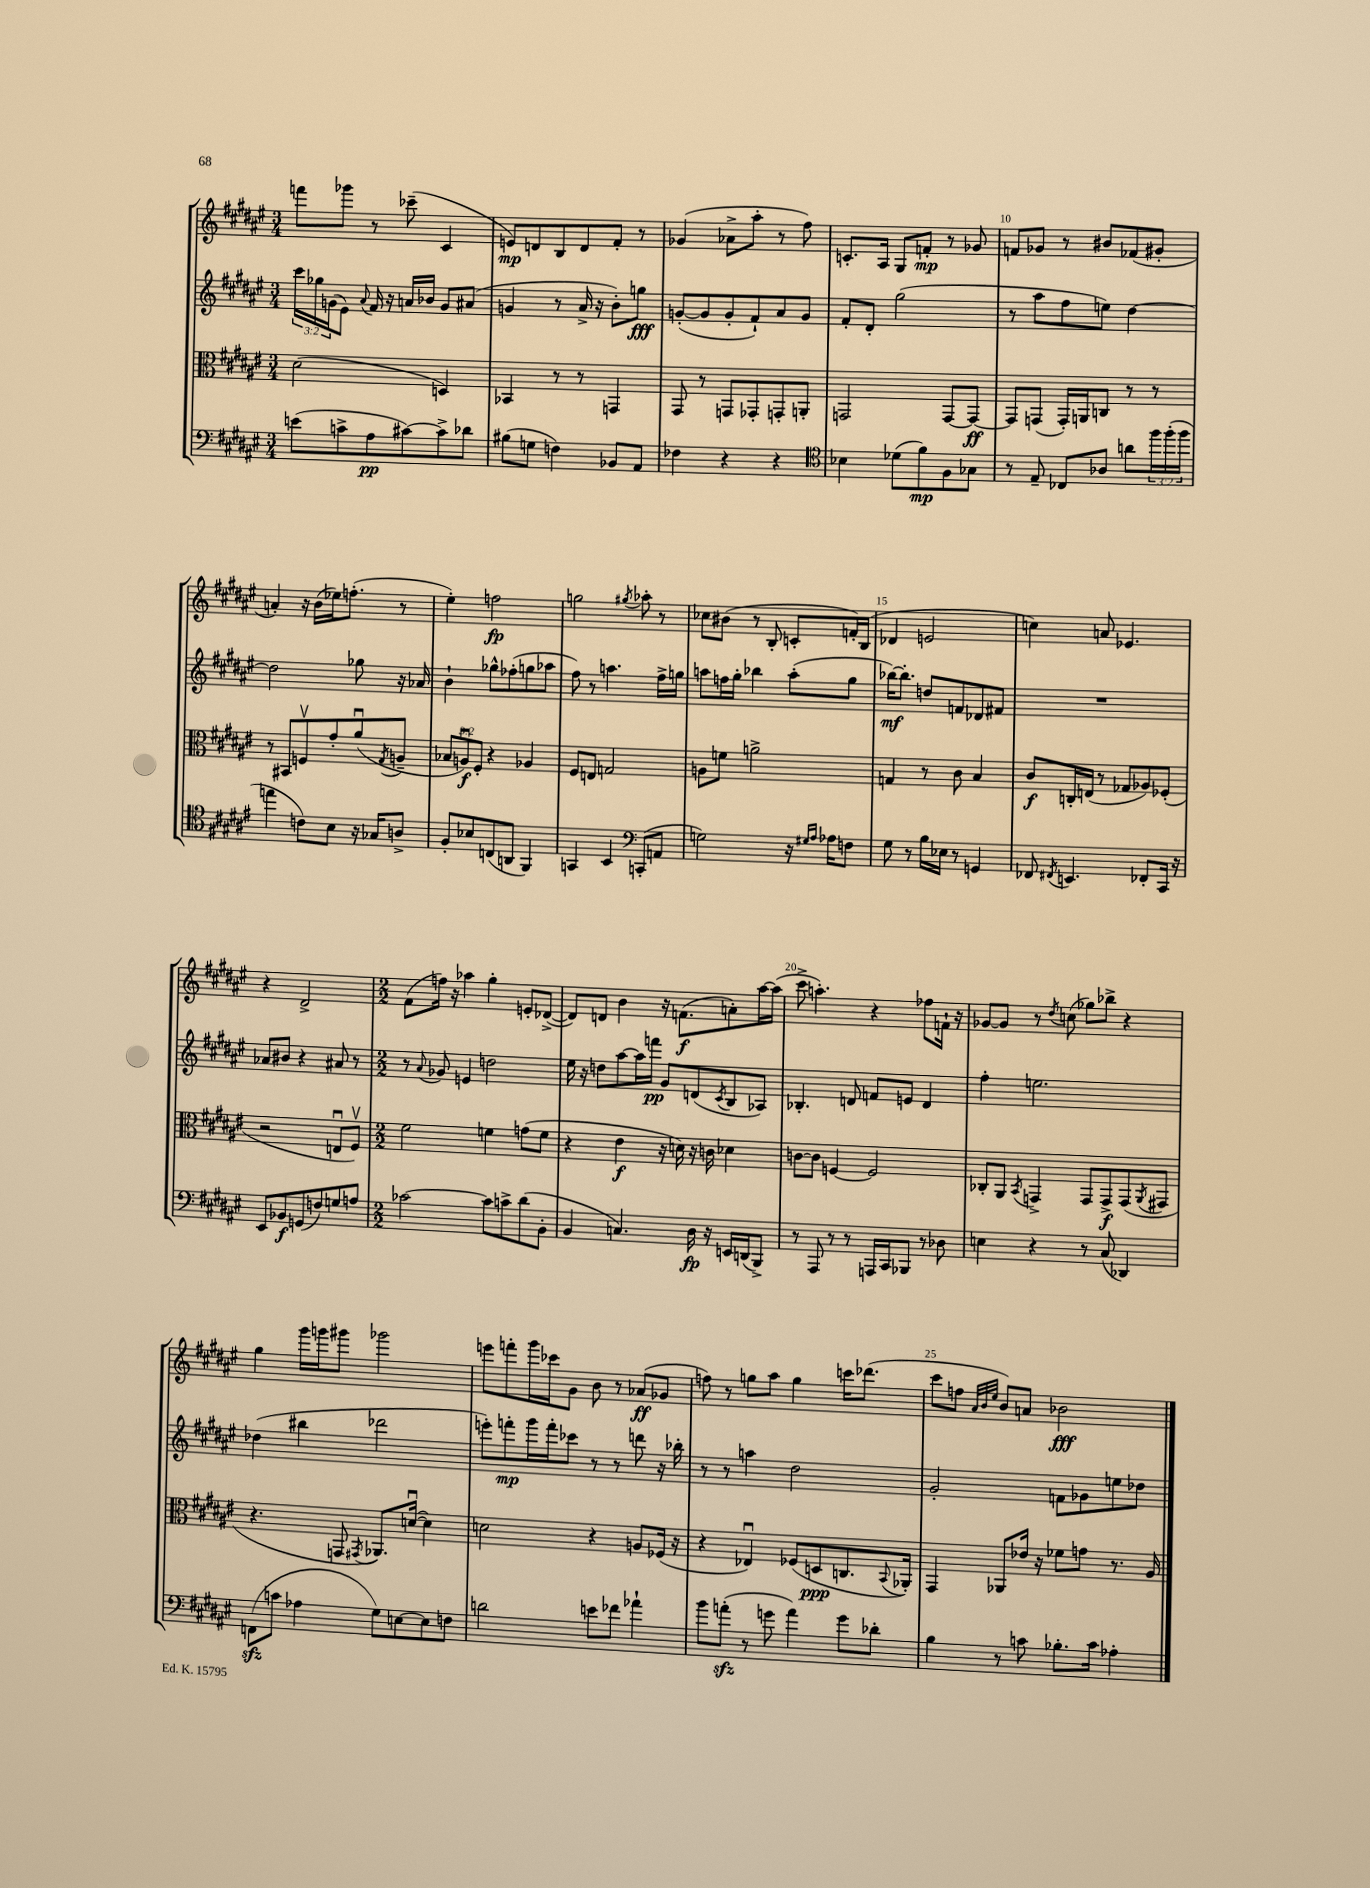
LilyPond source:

<<
\new StaffGroup <<
\new Staff = "s0" {
    \clef treble \key fis \major \numericTimeSignature \time 3/4
    f'''8 ges'''8 r8 ces'''8--( cis'4 |
    e'8\mp) d'8 b8 d'8 fis'8-. r8 |
    ges'4( aes'8-> ais''8-. r8 fis''8) |
    c'8.-. ais16 gis8 f'8-.\mp r8 ges'8 |
    f'8 ges'8 r8 bis'8 fes'8( gis'8-. |
    a'4-.) r16 b'16( ees''16) f''8.-.( r8 |
    eis''4-.) f''2\fp |
    g''2 \acciaccatura { gis''8 } aes''8-. r8 |
    ces''8 bis'8( r8 b8-. c'8-. f'16-.) b16( |
    des'4 e'2 |
    c''4) a'8 ees'4. |
    r4 dis'2-> |
    \numericTimeSignature \time 2/2 fis'8( f''16) r16 aes''4 gis''4-. e'8-. des'8~->( |
    des'8) d'8 b'4 r16 f'8.\f( a'8-.) ais''16~ ais''16( |
    cis'''8-> a''4.-.) r4 fes''8 f'16-! r16 |
    ges'8~ ges'8 r8 \acciaccatura { dis''8 } c''8( ges''8) bes''8-> r4 |
    gis''4 gis'''16 g'''16 gis'''8 ges'''2 |
    e'''8 f'''8-. gis'''16 ces'''16 gis'8 b'8 r8 aes'8\ff( ges'8 |
    f''8) r8 g''8 ais''8 g''4 c'''16 des'''8.( |
    cis'''8 f''8 \grace { ais'32 b'32 eis''32 } b'8) a'8 bes'2\fff \bar "|." |
}
\new Staff = "s1" {
    \clef treble \key fis \major \numericTimeSignature \time 3/4 \override Staff.TupletNumber.text = #tuplet-number::calc-fraction-text
    \tuplet 3/2 { cis'''16 ges''16 g'16( } eis'8) \appoggiatura { ais'8 } fis'16 r16 a'16 bes'16 g'8 ais'8( |
    g'4 r8 ais'16-> r16 b'8-.) g''8\fff |
    g'8~-.( g'8 g'8-. fis'8-!) ais'8 g'8 |
    fis'8-. dis'8-. gis''2( |
    r8 ais''8 fis''8 e''8) dis''4~ |
    dis''2 ges''8 r16 aes'16 |
    b'4-! ges''8-^ fes''8-.( g''8 aes''8 |
    fis''8) r8 a''4. fis''16-> g''16 |
    a''8 f''16 gis''16-. bes''4 a''8-.( gis''8 |
    bes''16~\mf) bes''8.-. d''8 f'8 des'8 fis'8 |
    R2. |
    aes'8 bis'8 r4 ais'8 r8 |
    \numericTimeSignature \time 2/2 r8 \appoggiatura { ais'8 } ges'8 e'4 d''2 |
    eis''16 r16 d''8 ais''8~ ais''16 f'''16\pp gis'8 d'8( \acciaccatura { cis'8 } b8 aes8) |
    bes4.-. d'8 f'8 e'8 d'4 |
    fis''4-. e''2. |
    des''4( bis''4 des'''2 |
    e'''8-.) f'''8-.\mp gis'''16 f'''16-. ces'''8 r8 r8 d'''8 r16 bes''16-. |
    r8 r8 a''4 dis''2 |
    gis'2-. f'8 ges'8 e''8 des''8 \bar "|." |
}
\new Staff = "s2" {
    \clef alto \key fis \major \numericTimeSignature \time 3/4 \override Staff.TupletNumber.text = #tuplet-number::calc-fraction-text
    dis'2( d4) |
    bes,4 r8 r8 g,4 |
    gis,8 r8 g,8 ges,8-. g,8-. a,8-. |
    g,2 g,8~ g,8~\ff |
    g,8 g,8( g,16-.) a,16 c8 r8 r8 |
    r8 bis,8 f8\upbow gis'8-. ais'8\downbow( \acciaccatura { gis8 } a8-- |
    \tuplet 3/2 { bes8 a8\downbow\f) fis8-. } r4 aes4 |
    fis8 e8 g2 |
    a8 f'8 a'2-> |
    g4 r8 cis'8 b4 |
    cis'8\f c16-. e16( r8 ges8 aes8) fes8-.( |
    r2 e8\downbow fis8\upbow) |
    \numericTimeSignature \time 2/2 fis'2 f'4 g'8( f'8 |
    r4 eis'4\f r16 d'16) r16 c'16 des'4 |
    c'8~ c'8 f4~ f2 |
    ces8-. ais,8 \acciaccatura { b,8 } g,4-> g,8 g,8->\f g,8( \acciaccatura { ais,8 } gis,8 |
    r4. g,8 \acciaccatura { gis,8 } aes,8.) d'16~\downbow( d'4) |
    d'2 r4 a8 fes16( r16 |
    r4 ees4\downbow) fes8( d8\ppp c8. \appoggiatura { b,8 } aes,16-.) |
    gis,4 aes,8 ees'16 r16 fes'8 g'8 r8. ais16 \bar "|." |
}
\new Staff = "s3" {
    \clef bass \key fis \major \numericTimeSignature \time 3/4 \override Staff.TupletNumber.text = #tuplet-number::calc-fraction-text
    e'8( c'8-> ais8\pp cis'8~) cis'8-> des'8 |
    bis8( g8 f4) bes,8 ais,8 |
    fes4 r4 r4 |
    \clef tenor bes4 des'8( fis'8\mp) fis8 ges8 |
    r8 eis8-- ces8 aes8 a'8 \tuplet 3/2 { fis''16 fis''16-.( fis''16 } |
    e''4 c'8) b8 r16 ges16 a8-> |
    fis8-. bes8 c8( a,8 fis,4) |
    g,4 b,4 \clef bass c,8-.( a,8 |
    g2) r16 \grace { gis16 ais16 } aes16 f8 |
    gis8 r8 b16 ees16 r8 g,4 |
    fes,8 \acciaccatura { fis,8 } e,4. fes,8-. cis,16 r16 |
    eis,8 bes,8\f g,8( f8) g8 a8 |
    \numericTimeSignature \time 2/2 ces'2~ ces'8 c'8-> dis'8( b,8-. |
    b,4 c4.) dis16\fp r16 e,16 d,16( b,,8->) |
    r8 ais,,8 r8 r8 a,,16 cis,16 bes,,8 r8 des8 |
    e4 r4 r8 cis8( des,4) |
    f,8\sfz( c'8 aes4 gis8) e8~ e8 f8 |
    d'2 e'8 fes'8 aes'4-! |
    b'8 a'8-.\sfz( r8 g'8 a'4) g'8 des'8-. |
    b4 r8 c'8 bes8.-. c'16 aes4-. \bar "|." |
}
>>
>>
\layout { \context { \Score currentBarNumber = #6 \override BarNumber.break-visibility = ##(#f #t #t) barNumberVisibility = #(every-nth-bar-number-visible 5) } }
